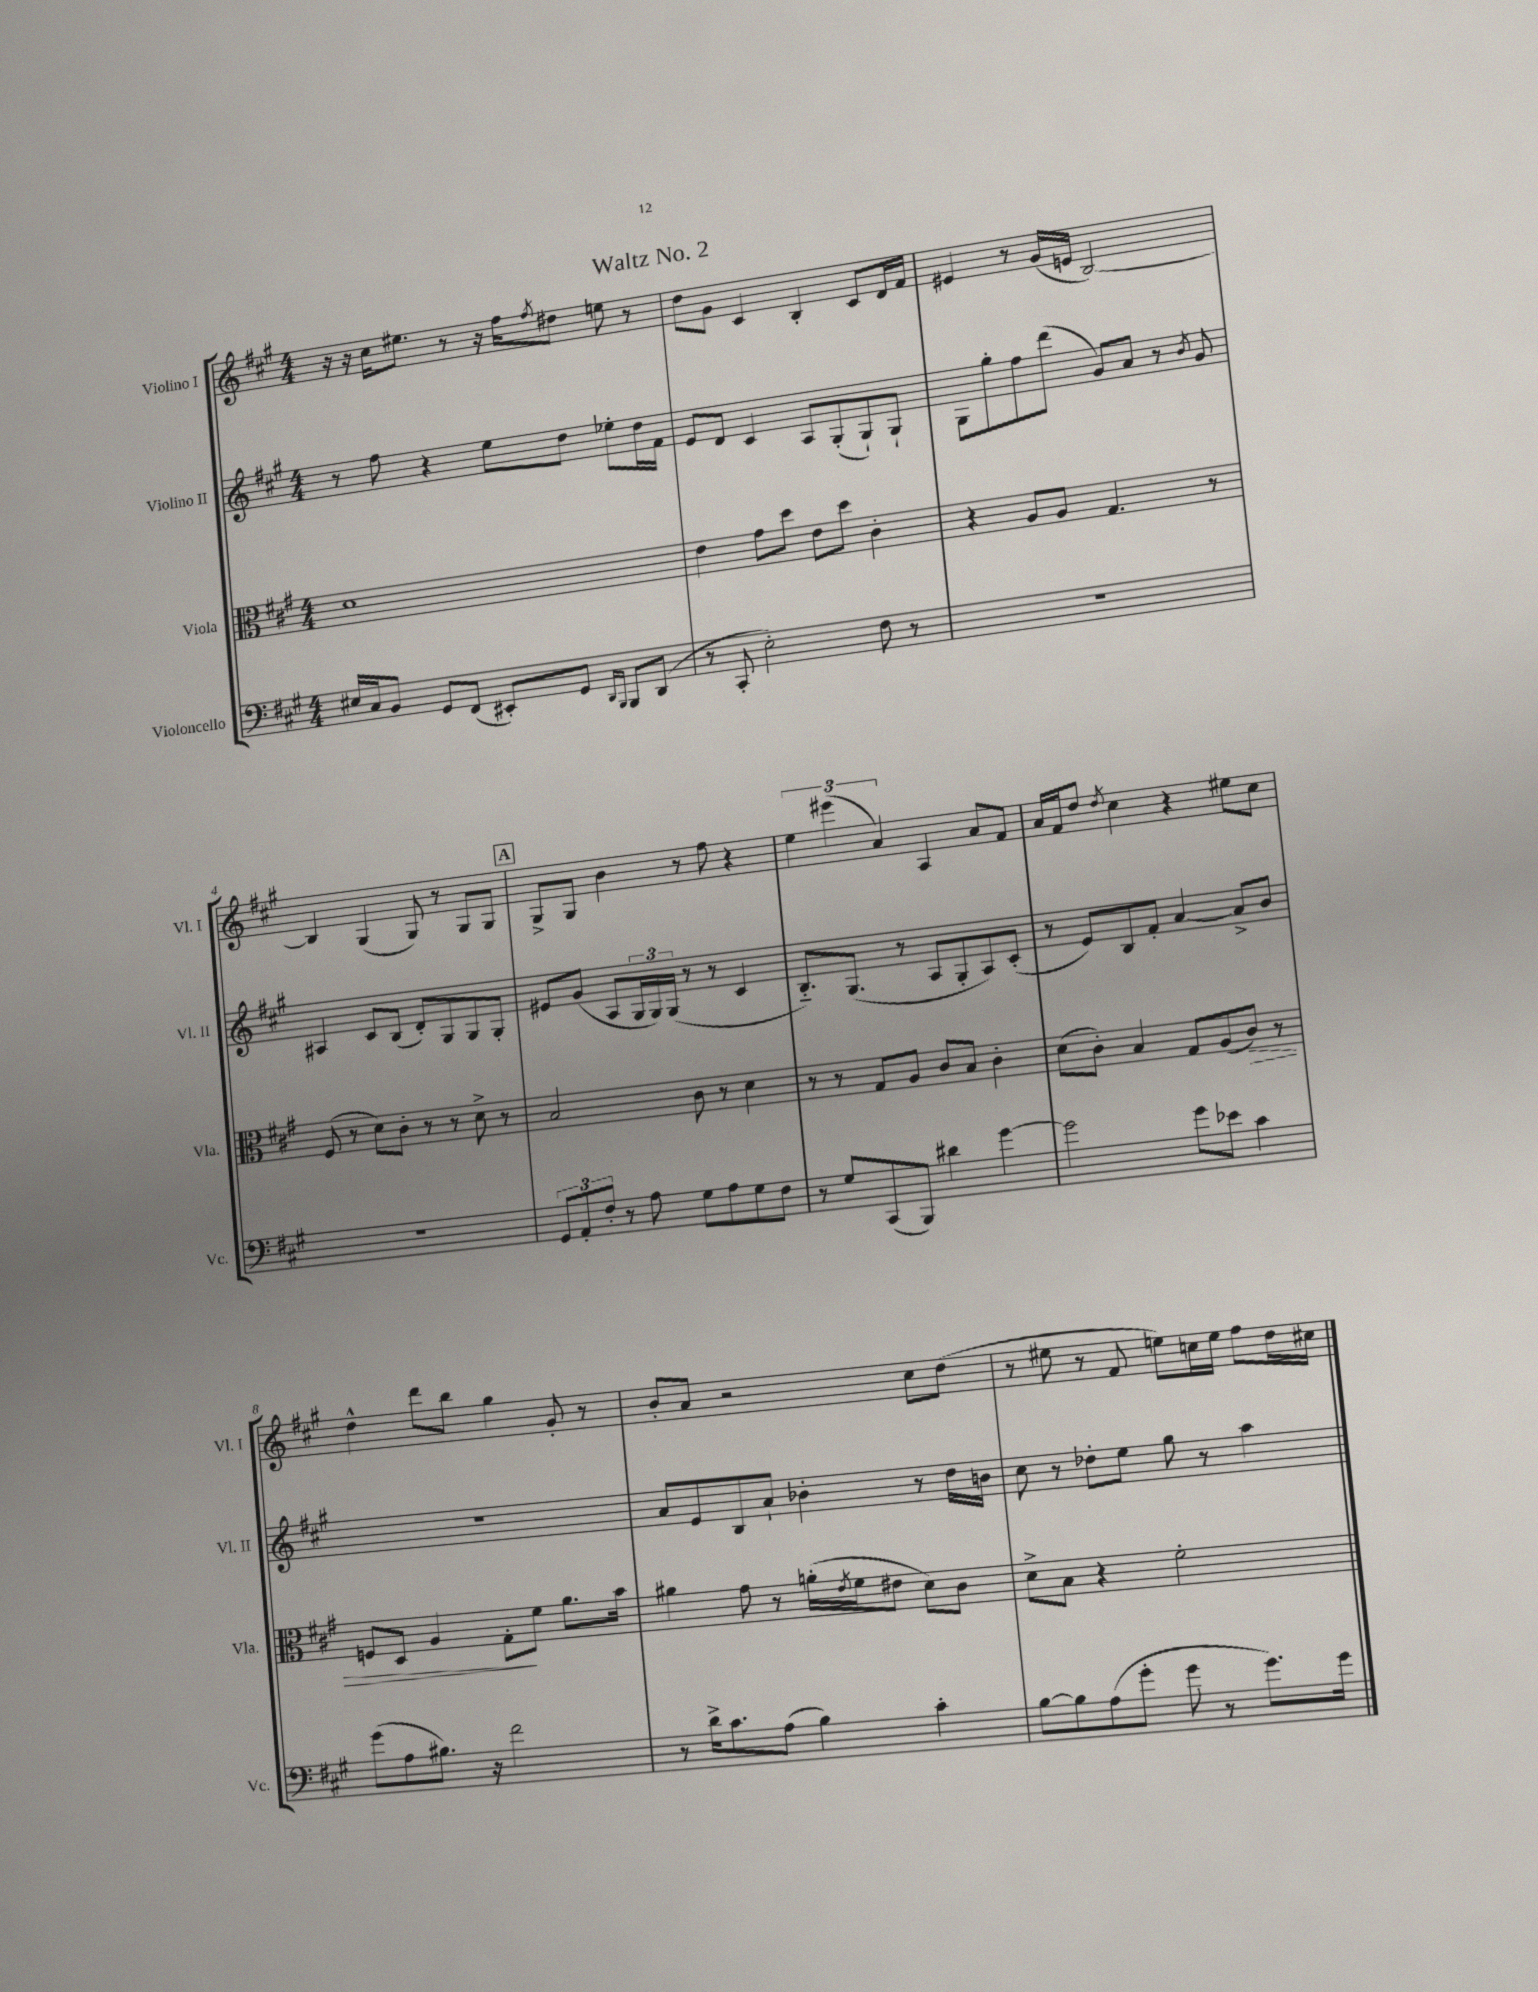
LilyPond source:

\header { title = "Waltz No. 2" }
<<
\new StaffGroup <<
\new Staff = "s0" \with { instrumentName = "Violino I" shortInstrumentName = "Vl. I" } {
    \clef treble \key a \major \numericTimeSignature \time 4/4
    r16 r16 cis''16 eis''8. r8 r16 fis''16 \acciaccatura { fis''8 } dis''8 e''8 r8 |
    d''8 gis'8 cis'4 b4-. cis'8 d'16 fis'16 |
    eis'4 r8 gis'16( e'16 b2~) |
    b4 gis4( gis8) r8 gis8 gis8 |
    \mark \markup { \box "A" } gis8-> gis8 b'4 r8 fis''8 r4 |
    \tuplet 3/2 { e''4 eis'''4( a'4) } a4 a'8 fis'8 |
    a'16 fis'16 d''8 \acciaccatura { d''8 } cis''4 r4 eis''8 cis''8 |
    d''4-^ d'''8 b''8 gis''4 gis'8-. r8 |
    b'8-. a'8 r2 cis''8 d''8( |
    r8 eis''8 r8 fis'8 e''8) c''16 e''16 fis''8 d''16 cis''16 \bar "|." |
}
\new Staff = "s1" \with { instrumentName = "Violino II" shortInstrumentName = "Vl. II" } {
    \clef treble \key a \major \numericTimeSignature \time 4/4
    r8 fis''8 r4 e''8 d''8 ees''8-. d''16 fis'16 |
    e'8 d'8 cis'4 a8 gis8-.( gis8-!) gis8-! |
    gis8 gis''8-. fis''8 d'''8( gis'8) a'8 r8 \acciaccatura { b'8 } gis'8 |
    ais4 cis'8 b8( d'8-.) gis8 gis8 gis8-. |
    \mark \markup { \box "A" } eis'8 gis'8( a8 \tuplet 3/2 { gis16 gis16) gis16( } r8 r8 cis'4 |
    b8.-_) gis8.( r8 a8 gis8-. a8) cis'8-.( |
    r8 e'8) b8 fis'8-. a'4~ a'8-> b'8 |
    R1 |
    a'8 e'8 b8 a'8-! bes'4-. r8 d''16 b'16 |
    cis''8 r8 des''8-. e''8 gis''8 r8 a''4 \bar "|." |
}
\new Staff = "s2" \with { instrumentName = "Viola" shortInstrumentName = "Vla." } {
    \clef alto \key a \major \numericTimeSignature \time 4/4
    d'1 |
    e'4 gis'8 d''8 e'8 d''8 cis'4-. |
    r4 a8 a8 gis4. r8 |
    fis8( r8 d'8) cis'8-. r8 r8 d'8-> r8 |
    \mark \markup { \box "A" } b2 cis'8 r8 d'4 |
    r8 r8 gis8 a8 cis'8 b8 cis'4-. |
    d'8( cis'8-.) b4 gis8 a8( cis'8\>) r8 |
    f8 d8 a4 gis8-.\! fis'8 a'8. b'16 |
    ais'4 gis'8 r8 a'16-.( \acciaccatura { e'8 } fis'16 eis'8 d'8) cis'8 |
    d'8-> b8 r4 fis'2-. \bar "|." |
}
\new Staff = "s3" \with { instrumentName = "Violoncello" shortInstrumentName = "Vc." } {
    \clef bass \key a \major \numericTimeSignature \time 4/4
    eis16 cis16 b,8 gis,8 fis,8( eis,8-.) gis,8 \grace { d,16 b,,16 } b,,8 d,8( |
    r8 cis,8-. e2-.) fis8 r8 |
    R1 |
    R1 |
    \mark \markup { \box "A" } \tuplet 3/2 { gis,8 a,8-. fis8-. } r8 a8 gis8 a8 gis8 fis8 |
    r8 gis8 cis,8( b,,8) dis'4 gis'4~ |
    gis'2 gis'8 ees'8 cis'4 |
    gis'8( a8 bis8.) r16 fis'2 |
    r8 d'16-> cis'8. a8( b4) cis'4-. |
    b8~ b8 a8( gis'8-. gis'8 r8 gis'8.) gis'16 \bar "|." |
}
>>
>>
